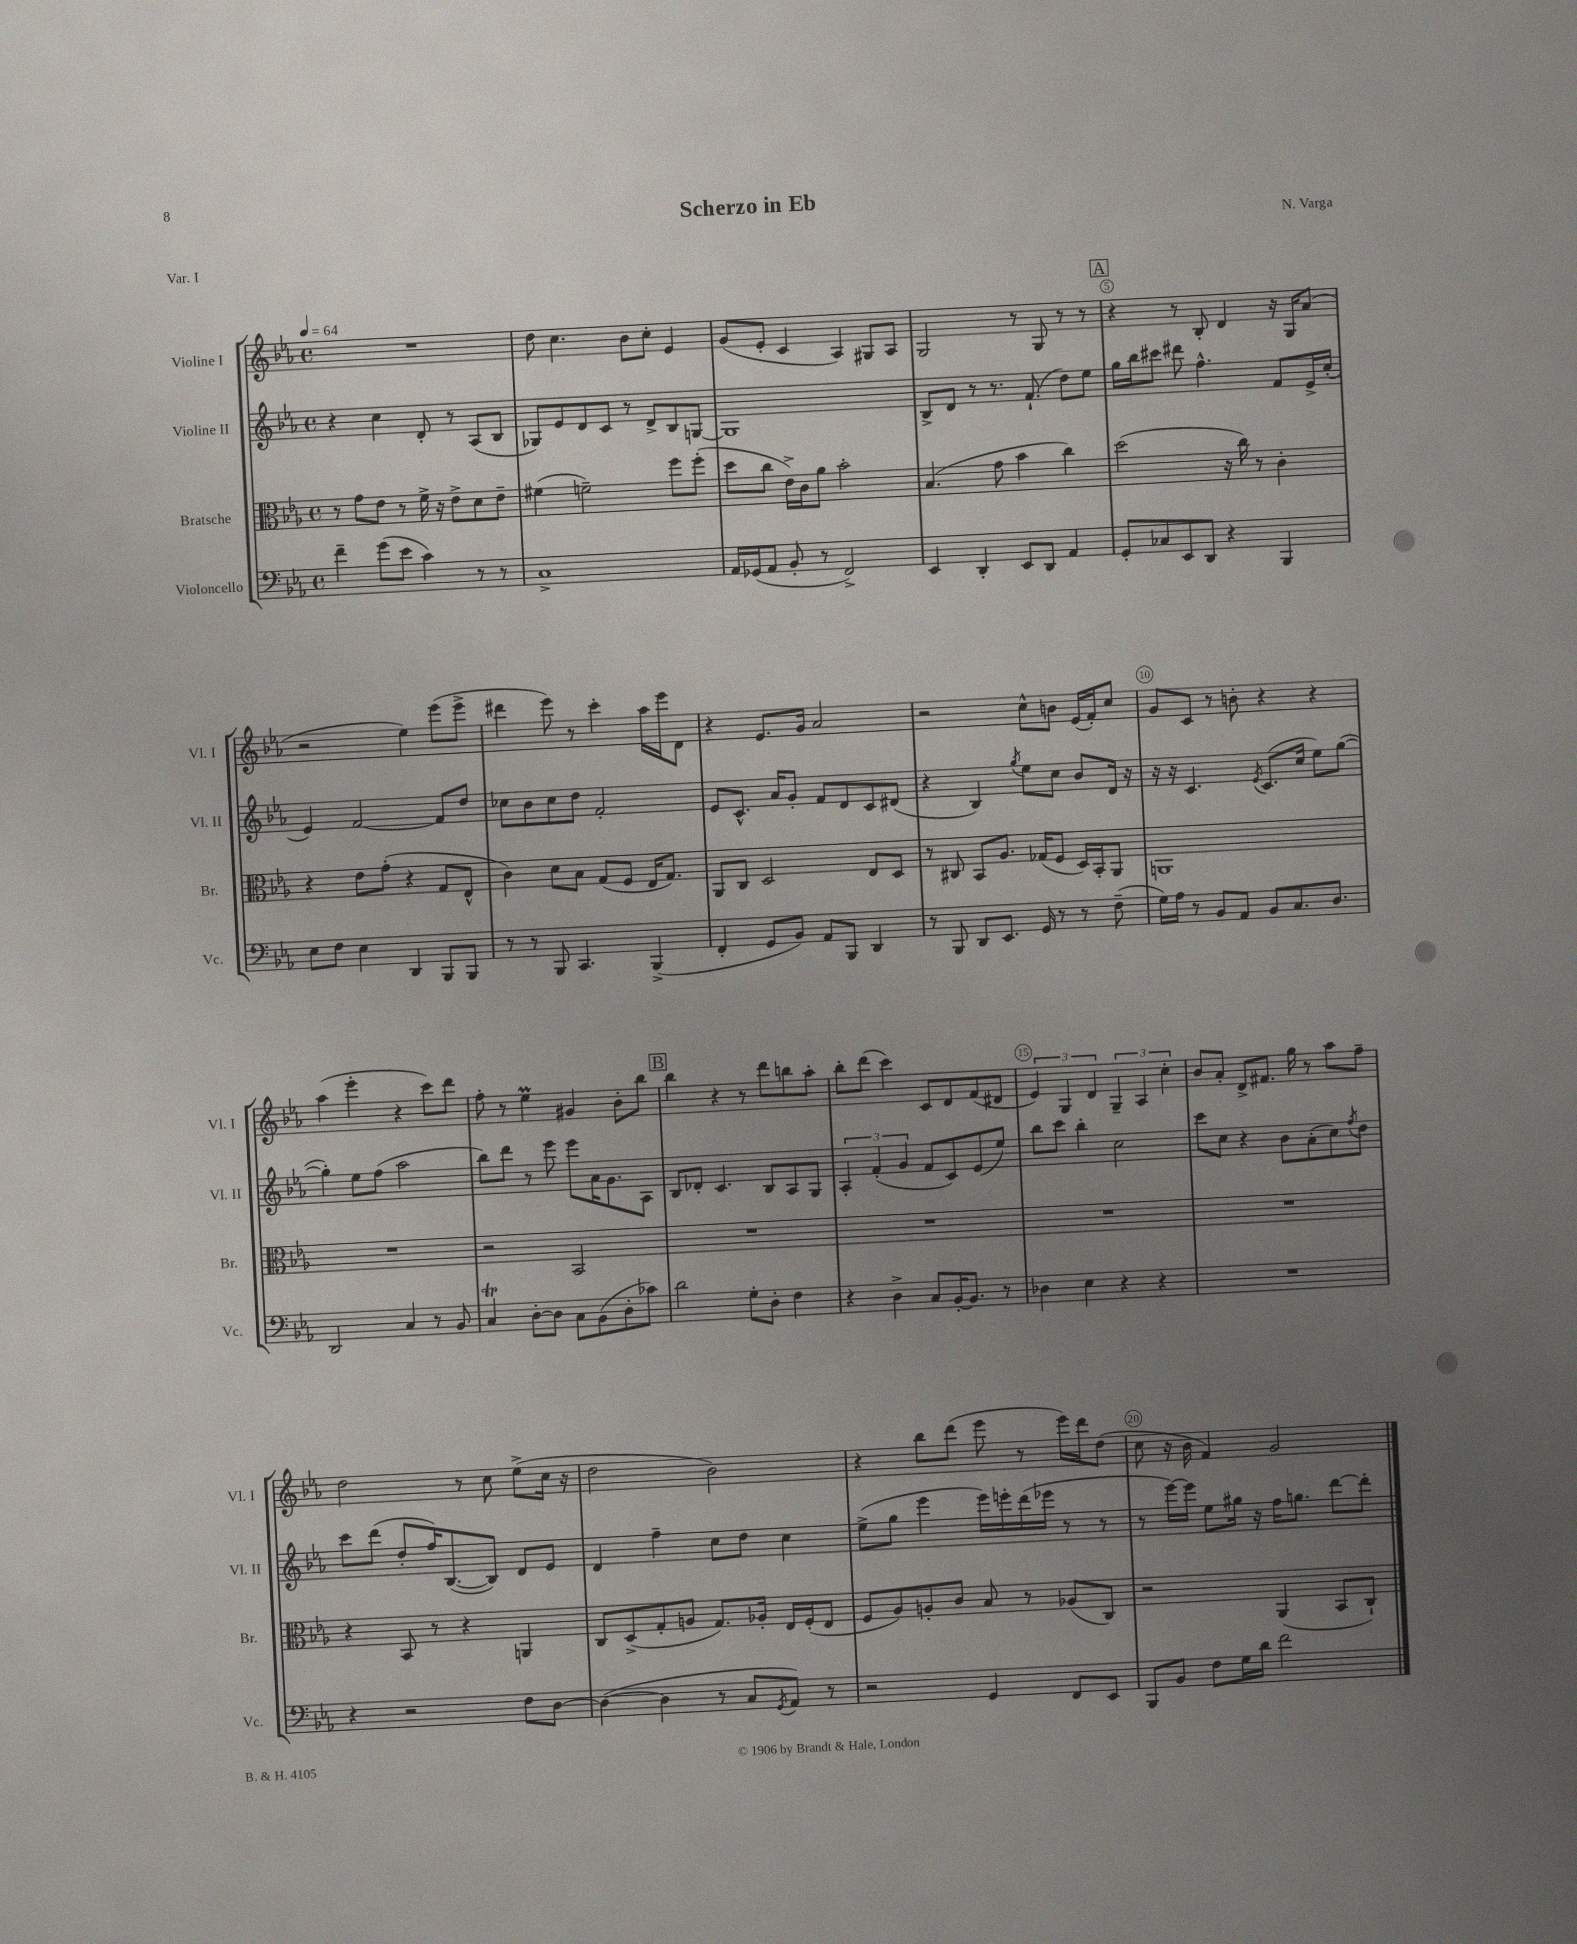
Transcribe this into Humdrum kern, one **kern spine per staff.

**kern	**kern	**kern	**kern
*staff4	*staff3	*staff2	*staff1
*clefF4	*clefC3	*clefG2	*clefG2
*k[b-e-a-]	*k[b-e-a-]	*k[b-e-a-]	*k[b-e-a-]
*M4/4	*M4/4	*M4/4	*M4/4
*met(c)	*met(c)	*met(c)	*met(c)
*MM64	*MM64	*MM64	*MM64
4f~	8r	4r	1r
.	8g	.	.
(8g	8e-	4cc	.
8e-	8r	.	.
4c)	16f^	8d'	.
.	16r	.	.
.	8e-^	8r	.
8r	8d	(8A-	.
8r	8e-~	8B-	.
=	=	=	=
1C^	(4f#	8G-)	8dd
.	.	8e-	4.cc
.	2f~)	8d	.
.	.	8c	.
.	.	8r	8b-
.	.	8d^	8cc'
.	8ff	8B-	4e-
.	(8ff'	[8G	.
=	=	=	=
16AA-	8dd	1G]	(8g
(16GG-	.	.	.
8AA-	8cc	.	8e-'
8BB-'	16e-^)	.	4c
.	16c	.	.
8r	8a-	.	.
2FF^)	2b-'	.	4A-)
.	.	.	8G#
.	.	.	8A-
=	=	=	=
4EE-	(4.B-	8B-^	2G
.	.	8d	.
4DD'	.	8r	.
.	8g	8.r	.
8EE-	4b-	.	8r
.	.	(8.f`	.
8DD	.	.	8G
4AA-	4cc)	8dd)	8r
.	.	8ee-	8r
=	=	=	=
8GG'	(2dd	16gg	4r
.	.	16bb-	.
8C-	.	8ccc#	.
8EE-	.	8ddd#	8r
8DD	.	4.ff^^	8B-'
4r	16r	.	4d
.	16cc)	.	.
.	8r	.	.
4BBB-	4c'	8f	16r
.	.	.	16G
.	.	16e-^	(8a-
.	.	(16cc'	.
=	=	=	=
8E-	4r	4e-)	2r
8F	.	.	.
4E-	8e-	[2f	.
.	(8g'	.	.
4DD	4r	.	4ee-)
8BBB-	8G	8f]	(8eee-
8BBB-	8E-^^	8dd	8eee-^
=	=	=	=
8r	4c)	8cc-	4ddd#
8r	.	8b-	.
8BBB-	8d	8cc-	8eee-)
4.CC	8B-	8dd	8r
.	(8G	2f'	4ccc'
.	8F	.	.
(4BBB-^	16E-	.	16aa-
.	8.G)	.	16eee-
.	.	.	8d
=	=	=	=
4FF'	8AA-	8e-	4r
.	8C	8.c^^	.
8GG	2D	.	8.e-
.	.	16a-	.
8BB-)	.	8g'	.
.	.	.	16g
8AA-	.	8f	2a-
8BBB-	.	8d	.
4DD	8E-	8c	.
.	8D	(8d#	.
=	=	=	=
8r	8r	4r	2r
8BBB-	8C#	.	.
8DD	8BB-	4B-)	.
8.EE-	8.A-	.	.
.	.	8qgg	.
.	.	8ee-	8cc^^
16GG	(16G-	.	.
8r	8F	8cc	8b
8r	16D)	8b-	(16e-
.	16BB-'	.	16f')
(8F~	8AA-	16d	8cc
.	.	16r	.
=	=	=	=
16G)	1AA	16r	8g
16A-	.	16r	.
8r	.	4.c	8c
8BB-	.	.	8r
8AA-	.	.	8b'
.	.	8qe-	.
8BB-	.	(8.c	4r
8.C	.	.	.
.	.	16cc	.
.	.	8ee-)	4r
8.D	.	.	.
.	.	([8gg	.
=	=	=	=
2DD	1r	4gg'])	(4aa-
.	.	8ee-	4eee-'
.	.	(8ff	.
4C	.	2aa-	4r
8r	.	.	8ccc)
8BB-	.	.	8ddd
=	=	=	=
4C	2r	8bb-)	8ff'
.	.	8ddd	8r
[8D'	.	8r	4ee-
8D]	.	8eee-	.
8C	2BB-	8eee-	4g#
(8BB-	.	16a-	.
.	.	8.g	.
8D'	.	.	8b-'
8c-)	.	8A-	8bb-
=	=	=	=
2d	1r	8B-	4bb-
.	.	8d-'	.
.	.	4.c	4r
8G'	.	.	8r
8D'	.	8B-	8ddd
4F	.	8A-	8bb
.	.	8G	8aa-'
=	=	=	=
4r	1r	6A-'	8bb-'
.	.	.	(8ddd
.	.	(6f'	.
4D^	.	.	4ccc)
.	.	6g	.
8C	.	8f	8c
[16BB-'	.	8c)	8d
8.BB-]	.	.	.
.	.	(8e-	(8f
8r	.	8ee-)	8d#
=	=	=	=
4D-	1r	8bb-	6e-)
.	.	8ccc	.
.	.	.	6G
4E-	.	4bb-'	.
.	.	.	6d
4r	.	2cc	6G~
.	.	.	6A-
4r	.	.	.
.	.	.	6cc'
=	=	=	=
1r	1r	8ccc	8b-
.	.	8cc	8a-'
.	.	4r	8d^
.	.	.	8.f#
.	.	8b-	.
.	.	.	16gg
.	.	(8a-'	8r
.	.	8cc)	8aa-
.	.	8qff	.
.	.	8dd	8ff~
=	=	=	=
4r	4r	8ccc	2dd
.	.	(8ddd	.
2r	8BB-	8dd'	.
.	8r	16ff)	.
.	.	([8.B-	.
.	4r	.	8r
.	.	8B-])	8cc
8F	4AA	8d	(8ee-^
[8D	.	8e-	16cc
.	.	.	16r
=	=	=	=
(4D_	8C	4d	2dd
.	(8D^	.	.
4D]	8G'	4ff~	.
.	8A	.	.
8r	8.G)	8cc	2b-)
8C	.	8dd	.
.	16A-'	.	.
8qGG	.	.	.
8AA-)	16E-	4cc	.
.	(16F'	.	.
8r	8E-	.	.
=	=	=	=
2r	8F	(8ee-^	4r
.	8A-)	8gg	.
.	8A'	4eee-	8bb-
.	8c	.	(8ddd
4GG	8B-	16eee-)	8eee-
.	.	16eee'	.
.	8r	(16ddd	8r
.	.	16eee-	.
8FF	(8A-	8r	16eee-)
.	.	.	16ddd
8EE-	8C)	8r	(8dd
=	=	=	=
8BBB-	2r	8r	8cc
8BB-	.	[16eee-)	16r
.	.	16eee-]	16b-
8F	.	8ee-	4f)
16G	.	16gg#	.
16d	.	16r	.
2f	(4AA-	16ff	2g
.	.	8.gg	.
.	8BB-	[8ddd	.
.	8C`)	8ddd']	.
==	==	==	==
*-	*-	*-	*-
